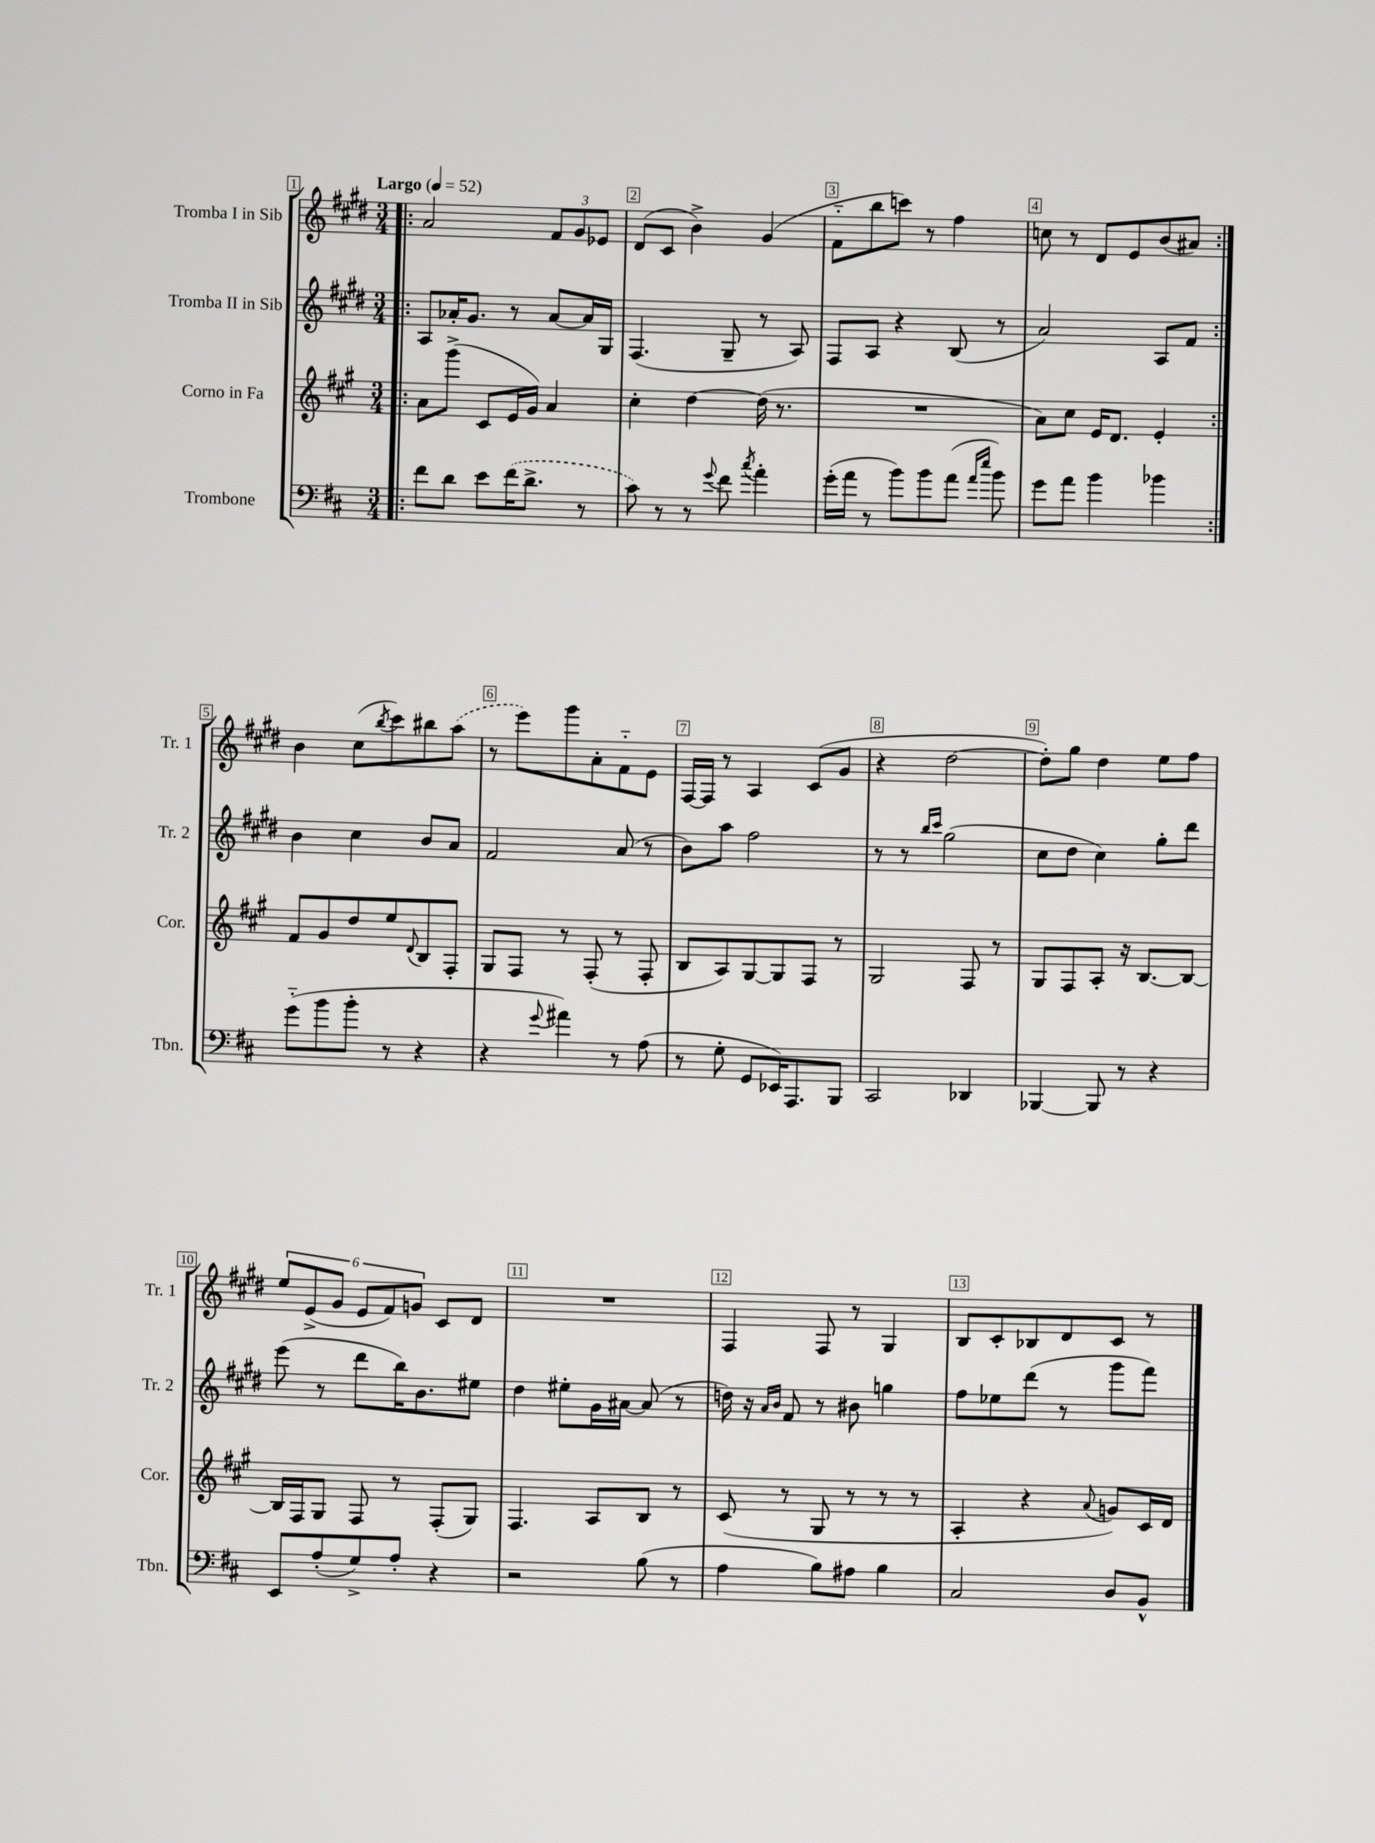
<<
\new StaffGroup <<
\new Staff = "s0" \with { instrumentName = "Tromba I in Sib" shortInstrumentName = "Tr. 1" } {
    \clef treble \key e \major \numericTimeSignature \time 3/4 \tempo "Largo" 4 = 52
    \repeat volta 2 { \bar ".|:" a'2 \tuplet 3/2 { fis'8 gis'8 ees'8 } |
    dis'8( cis'8 b'4->) gis'4( |
    fis'8-_ b''8 c'''8) r8 fis''4 |
    c''8 r8 dis'8 e'8 b'8( ais'8) | }
    b'4 cis''8( \acciaccatura { b''8 } cis'''8) bis''8 \once \slurDashed a''8( |
    r8 e'''8) gis'''8 a'8-. fis'8-_ e'8 |
    fis16~ fis16 r8 a4 cis'8( gis'8 |
    r4 dis''2~ |
    dis''8-.) gis''8 dis''4 e''8 fis''8 |
    \tuplet 6/4 { e''8 e'8->( gis'8 e'8 fis'8) g'8 } cis'8 dis'8 |
    R2. |
    fis4 fis8 r8 gis4 |
    b8 cis'8-. bes8 dis'8 cis'8 r8 \bar "|." |
}
\new Staff = "s1" \with { instrumentName = "Tromba II in Sib" shortInstrumentName = "Tr. 2" } {
    \clef treble \key e \major \numericTimeSignature \time 3/4
    \repeat volta 2 { \bar ".|:" a8 aes'16-. gis'8. r8 aes'8~ aes'16 gis16 |
    fis4.( gis8-- r8 a8) |
    fis8 a8 r4 b8( r8 |
    a'2) a8 fis'8 | }
    b'4 cis''4 b'8 a'8 |
    fis'2 a'8( r8 |
    b'8) a''8 fis''2 |
    r8 r8 \grace { b''16 cis'''16 } gis''2( |
    cis''8 dis''8 cis''4) gis''8-. dis'''8 |
    e'''8( r8 dis'''8 b''16) b'8. eis''8 |
    dis''4 eis''8-. gis'16 ais'16~ ais'8( r8 |
    d''16) r16 \grace { a'16 b'16 } fis'8 r8 bis'8 g''4 |
    fis''8 ees''8 dis'''8( r8 gis'''8 fis'''8) \bar "|." |
}
\new Staff = "s2" \with { instrumentName = "Corno in Fa" shortInstrumentName = "Cor." } {
    \clef treble \key a \major \numericTimeSignature \time 3/4
    \repeat volta 2 { \bar ".|:" a'8 gis'''8->( cis'8 e'16 gis'16) a'4 |
    cis''4-. d''4~ d''16( r8. |
    R2. |
    a'8) cis''8 e'16 d'8. e'4-. | }
    fis'8 gis'8 d''8 e''8 \appoggiatura { d'8 } b8 fis8-. |
    gis8 fis8 r8 fis8-.( r8 fis8-. |
    b8 a8) gis8~ gis8 fis8 r8 |
    gis2 fis8 r8 |
    gis8 fis8 a8-. r16 b8.~ b8~ |
    b16 fis16 gis8 fis8 r8 fis8-.( gis8) |
    fis4. a8 b8 r8 |
    cis'8( r8 gis8 r8 r8 r8 |
    a4-. r4 \appoggiatura { a'8 } g'8) cis'16 d'16 \bar "|." |
}
\new Staff = "s3" \with { instrumentName = "Trombone" shortInstrumentName = "Tbn." } {
    \clef bass \key d \major \numericTimeSignature \time 3/4
    \repeat volta 2 { \bar ".|:" fis'8 d'8 e'8 \once \slurDashed fis'16( d'8.-> r8 |
    cis'8) r8 r8 \appoggiatura { g'8 } fis'8 \acciaccatura { cis''8 } a'4-. |
    g'16-.( a'16 r8 b'8) b'8 a'8( \grace { a'16 e''16 } b'8) |
    g'8 a'8 b'4 bes'4 | }
    g'8-_( b'8 b'8-. r8 r4 |
    r4 \appoggiatura { g'8 } ais'4) r8 a8( |
    r8 g8-. g,8 ees,16) a,,8. b,,8 |
    cis,2 des,4 |
    bes,,4~ bes,,8 r8 r4 |
    e,8 a8-.( g8->) a8-. r4 |
    r2 b8( r8 |
    a4 b8) ais8 b4 |
    cis2 d8 b,8-^ \bar "|." |
}
>>
>>
\layout { \context { \Score \override BarNumber.break-visibility = ##(#f #t #t) barNumberVisibility = #all-bar-numbers-visible \override BarNumber.stencil = #(make-stencil-boxer 0.1 0.3 ly:text-interface::print) } }
